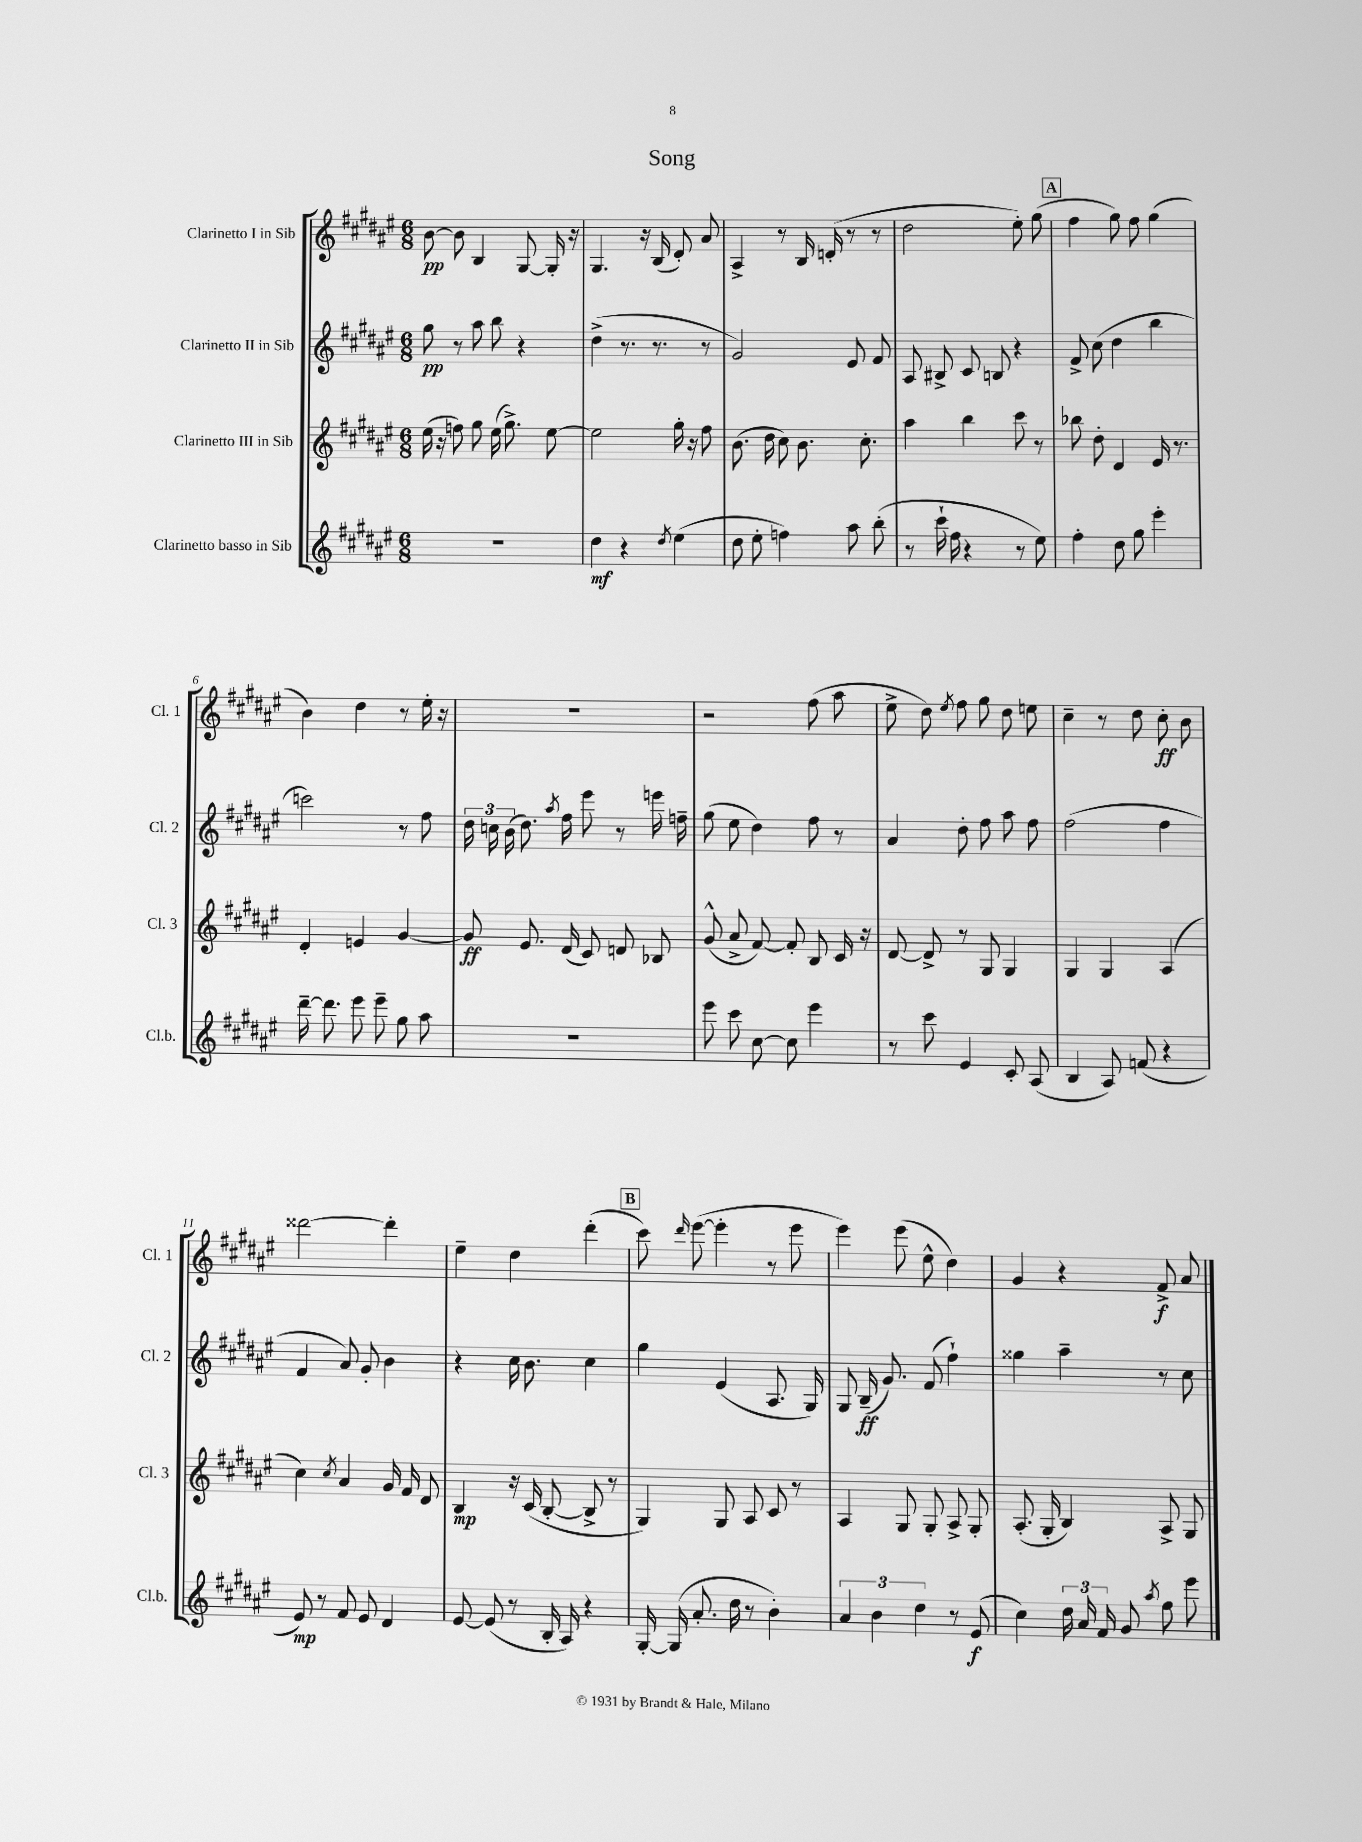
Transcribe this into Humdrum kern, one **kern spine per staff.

**kern	**kern	**kern	**kern
*staff4	*staff3	*staff2	*staff1
*clefG2	*clefG2	*clefG2	*clefG2
*k[f#c#g#d#a#e#]	*k[f#c#g#d#a#e#]	*k[f#c#g#d#a#e#]	*k[f#c#g#d#a#e#]
*M6/8	*M6/8	*M6/8	*M6/8
2.r	(16ee#\	8gg#\	[8b\
.	16r	.	.
.	8ff\)	8r	8b\]
.	8gg#\	8aa#\	4B/
.	(16ee#\	8bb\	.
.	8.gg#^\)	.	.
.	.	4r	[8G#/
.	[8ee#\	.	16G#'/]
.	.	.	16r
=	=	=	=
4dd#\	2ee#\]	(4dd#^\	4.G#/
4r	.	8.r	.
.	.	.	16r
.	.	8.r	(16B/
8qdd#/	.	.	.
(4ee#\	16gg#'\	.	8d#'/)
.	16r	.	.
.	8ff#\	8r	8a#/
=	=	=	=
8dd#\	(8.b\	2g#/)	4A#^/
8ee#'\	.	.	.
.	16dd#\	.	.
4ff\)	8cc#\)	.	8r
.	8.b\	.	16B/
.	.	.	(16d'/
8aa#\	.	8e#/	8r
.	8.cc#'\	.	.
(8bb'\	.	8f#/	8r
=	=	=	=
8r	4aa#\	8A#/	2dd#\
16ccc#`\	.	8B#^/	.
16ff#\	.	.	.
4r	4bb\	8c#/	.
.	.	8B/	.
8r	8ccc#\	4r	8ee#'\)
8ee#\)	8r	.	(8gg#\
=	=	=	=
4ff#'\	8bb-\	8f#^/	4ff#\
.	8dd#'\	(8cc#\	.
8dd#\	4d#/	4dd#\	8gg#\)
8gg#\	.	.	8ff#\
4eee#'\	16e#/	4bb\	(4gg#\
.	8.r	.	.
=	=	=	=
[16ddd#~\	4d#'/	2ccc\)	4b\)
8.ddd#\]	.	.	.
8eee#\	4e/	.	4dd#\
8eee#~\	.	.	.
8gg#\	[4g#/	8r	8r
8aa#\	.	8ff#\	16ee#'\
.	.	.	16r
=	=	=	=
2.r	8g#/]	24dd#\	2.r
.	.	24cc\	.
.	.	(24b\	.
.	8.e#/	8.dd#\)	.
.	.	8qaa#/	.
.	(16d#/	16ff#\	.
.	8c#/)	8eee#\	.
.	8d/	8r	.
.	8B-/	16eee\	.
.	.	16ff~\	.
=	=	=	=
8eee#\	(8g#^^/	(8gg#\	2r
8ccc#\	8a#^/	8ee#\	.
[8cc#\	[8f#/)	4dd#\)	.
8cc#\]	8f#'/]	.	.
4eee#\	8B/	8ff#\	(8ff#\
.	16c#/	8r	8aa#\
.	16r	.	.
=	=	=	=
8r	[8d#/	4a#/	8ee#^\
8ccc#\	8d#^/]	.	8dd#\)
.	.	.	8qee#/
4e#/	8r	8dd#'\	8ff#\
.	8G#/	8ff#\	8gg#\
8c#'/	4G#/	8aa#\	8dd#\
(8A#/	.	8ff#\	8ee\
=	=	=	=
4B/	4G#/	(2ff#\	4cc#~\
8A#/)	4G#/	.	8r
(8f/	.	.	8dd#\
4r	(4A#/	4ff#\	8cc#'\
.	.	.	8b\
=	=	=	=
8e#/)	4cc#\)	4f#/	[2ddd##\
8r	.	.	.
.	8qcc#/	.	.
8f#/	4a#/	8a#/)	.
8e#/	.	8g#'/	.
4d#/	16g#/	4b\	4ddd##'\]
.	16f#/	.	.
.	8d#/	.	.
=	=	=	=
[8e#/	4B/	4r	4ee#~\
(8e#/]	.	.	.
8r	16r	16cc#\	4dd#\
.	(16c#/	8.b\	.
16B'/	[8B'/	.	.
16A#/)	.	.	.
4r	8B^/]	4cc#\	(4ddd#'\
.	8r	.	.
=	=	=	=
[16G#'/	4G#/)	4gg#\	8ccc#\)
(16G#/]	.	.	.
.	.	.	16qqddd#/
8.a#'/	.	.	([8eee#\
.	8G#/	(4e#/	4eee#'\]
16dd#\	.	.	.
8r	8A#/	.	.
4b'\)	8c#/	8.A#/	8r
.	8r	.	8eee#\
.	.	16G#/)	.
=	=	=	=
6a#/	4A#/	8G#/	4eee#\)
.	.	(16B~/	.
6b\	.	.	.
.	.	8.g#/)	.
.	8G#/	.	(8eee#\
6dd#\	.	.	.
.	8G#'/	(8f#/	8ee#^^\
8r	8A#^/	4ff#`\)	4dd#\)
(8e#/	8G#'/	.	.
=	=	=	=
4cc#\)	(8.A#'/	4gg##\	4g#/
.	16G#'/	.	.
24dd#\	4B/)	4aa#~\	4r
24a#/	.	.	.
24f#/	.	.	.
8g#/	.	.	.
8qaa#/	.	.	.
8ff#\	8A#^/	8r	8f#^/
8eee#\	8G#/	8cc#\	8a#/
==	==	==	==
*-	*-	*-	*-
